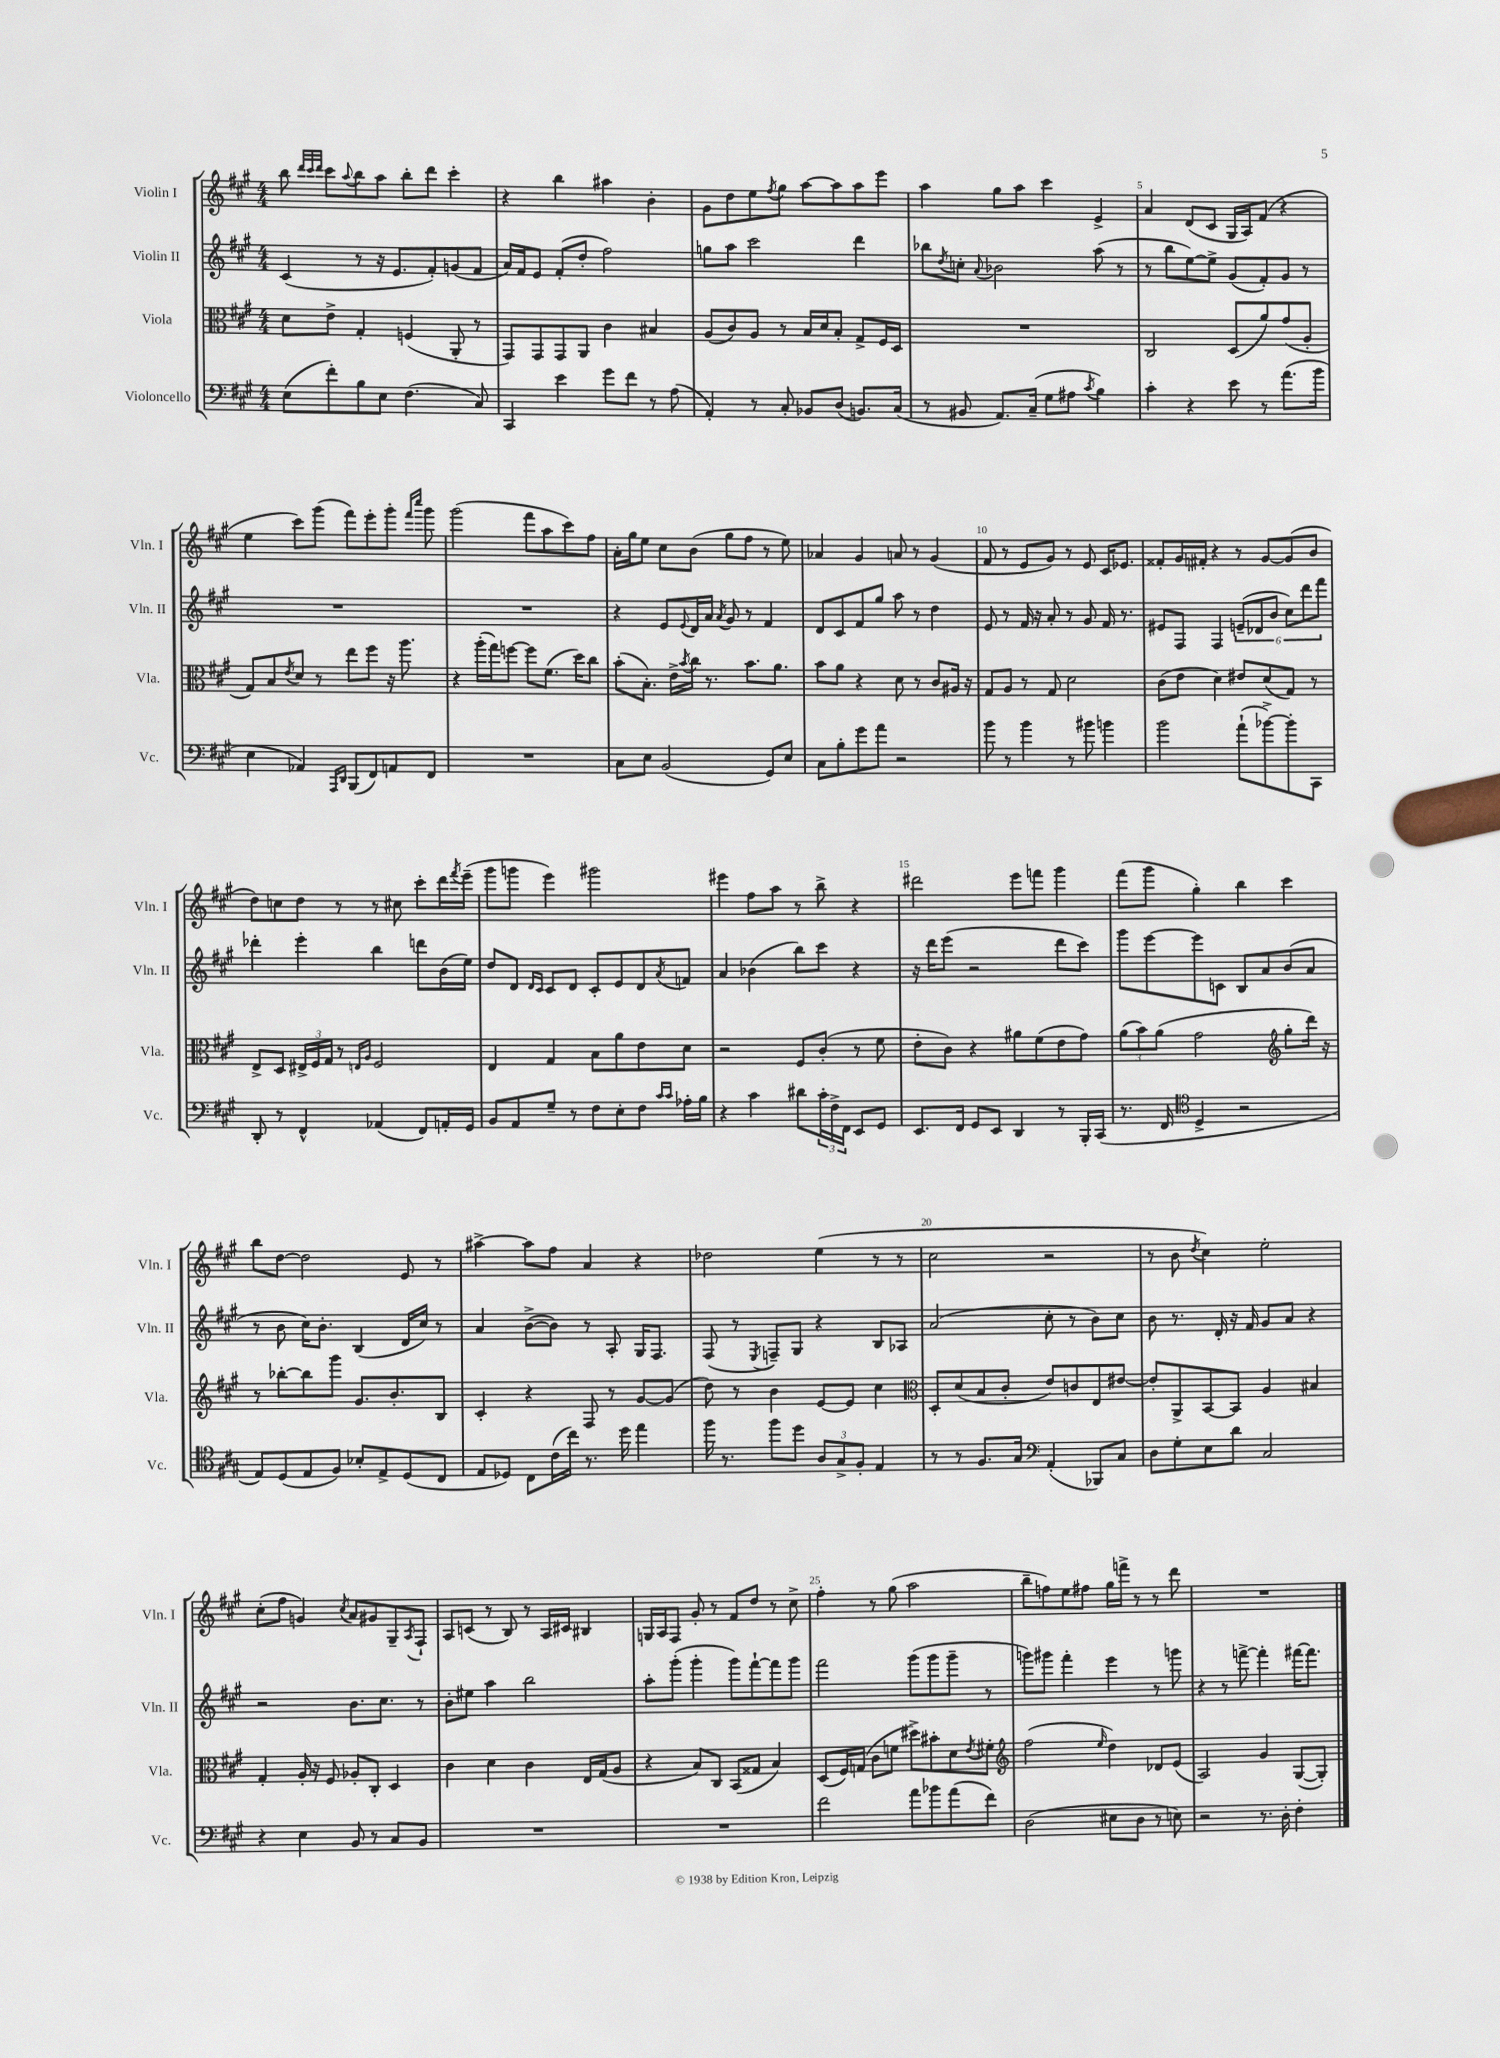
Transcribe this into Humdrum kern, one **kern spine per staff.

**kern	**kern	**kern	**kern
*staff4	*staff3	*staff2	*staff1
*clefF4	*clefC3	*clefG2	*clefG2
*k[f#c#g#]	*k[f#c#g#]	*k[f#c#g#]	*k[f#c#g#]
*M4/4	*M4/4	*M4/4	*M4/4
(8E	8d	(4c#	8bb
.	.	.	32qqddd
.	.	.	32qqccc#
.	.	.	32qqddd
8f#')	8e^	.	8ccc#
.	.	.	8qqaa
8B	4G#'	8r	8bb
8E	.	16r	8aa
.	.	8.e	.
(4.F#	(4F	.	8bb'
.	.	8f#')	8ddd
.	8AA'	(8g	4ccc#'
8C#)	8r	8f#	.
=	=	=	=
4CC#	8GG#)	16a)	4r
.	.	16f#	.
.	8GG#	8e	.
4e	8GG#	(8f#'	4bb
.	8AA	8dd'	.
8g#	4c#	2ff#)	4aa#
8f#	.	.	.
8r	4B#	.	4b'
(8A	.	.	.
=	=	=	=
4AA')	(8A	8gg	8g#
.	8c#)	8aa	8dd
8r	8A	2ccc#	8ee
.	.	.	8qff#
8C#'	8r	.	8gg#
8BB-	16B	.	[8aa
.	16d	.	.
(8D	8B'	.	8aa]
8.BB)	8G#^	4ddd	8aa
.	16F#	.	8eee
(16C#	16D	.	.
=	=	=	=
8r	1r	8bb-	4aa
.	.	8qdd	.
8BB#	.	8cc'	.
.	.	8qqa	.
8.AA)	.	2b-	8gg#
.	.	.	8aa
(16C#~	.	.	.
8G#	.	.	4ccc#
8A#	.	.	.
8qc#	.	.	.
4B)	.	(8aa	4e^
.	.	8r	.
=	=	=	=
4c#'	2C#	8r	4a
.	.	8bb	.
4r	.	[8ee)	(8d
.	.	8ee^]	8c#
8e	(8D	(8g#	16G#
.	.	.	16A)
8r	8a)	8f#')	(8f#
(8.a	(8g#	8g#	4r
.	8A'	8r	.
16b	.	.	.
=	=	=	=
4E	8G#)	1r	4ee
.	8B	.	.
.	8qe	.	.
4AA-)	8d	.	8ccc#)
.	8r	.	(8ggg#
16qqAAA	.	.	.
16qqDD	.	.	.
(8BBB	8ee	.	8fff#)
8FF#)	8ff#	.	8eee'
8AA	16r	.	8ggg#'
.	8.aa	.	.
.	.	.	16qqfff#
.	.	.	16qqcccc#
8FF#	.	.	8ggg#
=	=	=	=
1r	4r	1r	(2ggg#
.	(16aa'	.	.
.	16gg#)	.	.
.	[8ff	.	.
.	8ff]	.	8fff#
.	(8.f#	.	8aa
.	.	.	8ccc#)
.	16dd)	.	.
.	8cc#	.	8ff#
=	=	=	=
8C#	(8b'	4r	16a'
.	.	.	16gg#
8E	8.B')	.	8ee
(2BB	.	8e	8cc#
.	16e^	.	.
.	8qb	8qqe	.
.	16cc#	16d	(8b
.	8.r	16a	.
.	.	8qa	.
.	.	8g#	8gg#
.	8.b	8r	8ff#
8GG#)	.	4f#	8r
.	8.a	.	.
8E	.	.	8ee)
=	=	=	=
8C#	8b	8d	4a-
8B'	8a	8c#	.
8g#	4r	8f#	4g#
8a	.	8gg#	.
2r	8d	8aa	8a
.	8r	8r	8r
.	8c#	4dd	(4g#
.	16A#	.	.
.	16r	.	.
=	=	=	=
8b	8G#	8e	8f#
8r	8A	8r	8r
4b	8r	16f#	8e
.	.	16r	.
.	8G#	8a'	8g#)
8r	2d	8r	8r
8b#	.	8g#	8e
4b	.	16f#	16c#
.	.	8.r	8.e-
=	=	=	=
2b	(8c#	8e#	8f##'
.	8e	8F#	16g#
.	.	.	16f#'
.	4d)	4F#	4r
(8a`	8e#	(12e~	8r
.	.	12d-	.
[8b-^)	(8d	.	[8g#
.	.	12b	.
8b-']	8G#)	12cc#)	(8g#]
.	.	12ddd	.
8CC#	8r	.	8b
.	.	12fff#	.
=	=	=	=
8DD'	8E^	4ddd-'	8dd)
8r	8D	.	8cc
4FF#^^	24E#^	4eee'	8dd
.	24F#	.	.
.	24G#	.	.
.	8r	.	8r
.	16qqE	.	.
.	16qqA	.	.
(4AA-	2F#	4bb	8r
.	.	.	8cc#
8FF#)	.	8ddd	8ccc#'
16AA'	.	(16b	16ddd
.	.	.	8qfff#
16GG#	.	16ee)	(16eee~
=	=	=	=
8BB	4E	8dd	8ggg#
8AA	.	8d	8ggg
.	.	16qqd	.
.	.	16qqc#	.
8G#~	4G#	8c#	4eee)
8r	.	8d	.
8F#	8B	8c#'	2ggg#
8E'	8a	8e	.
8F#	8e	8d	.
16qqc#	.	.	.
16qqc#	.	8qa	.
16A-'	8d	8f	.
16B	.	.	.
=	=	=	=
4r	2r	4a	4eee#
4c#	.	(4b-	8ff#
.	.	.	8aa
8d#	8F#	8bb)	8r
24c#'	(8c#'	8ccc#	8bb^
24F#^	.	.	.
24FF#	.	.	.
8EE	8r	4r	4r
8GG#	8f#	.	.
=	=	=	=
8.EE	8e'	16r	2ddd#
.	.	16ddd	.
.	8c#)	(8eee	.
16FF#	.	.	.
8GG#	4r	2r	.
8EE	.	.	.
4DD	8a#	.	8eee
.	(8f#	.	8fff
8r	8e	8ddd	4ggg#
16BBB'	8g#)	8ccc#)	.
(16CC#	.	.	.
=	=	=	=
8.r	(12a	8ggg#	(8fff#
.	12b)	.	.
.	.	[8eee	8ggg#
.	(12a	.	.
16FF#	.	.	.
*clefC4	*	*	*
4D^	2g#	8eee]	4gg#')
.	.	8c	.
2r	.	8B	4bb
.	.	8a	.
*	*clefG2	*	*
.	8gg#'	(8b	4ccc#
.	16ddd)	8a	.
.	16r	.	.
=	=	=	=
8E)	8r	8r	8bb
(8D	[8bb-'	8b	[8dd
8E	8bb-]	16cc#)	2dd]
.	.	8.b'	.
8F#)	8ggg#	.	.
8B-'	8.g#	(4B	.
8E^	.	.	.
.	8.b'	.	.
(8D	.	16d	8e
.	.	16cc#)	.
8C#	8B	8r	8r
=	=	=	=
8E	4c#'	4a	[4aa#^
8D-)	.	.	.
8C#	4r	([8b^	8aa#]
(16c#	.	8b])	8ff#
16cc#)	.	.	.
8.r	8F#	8r	4a
.	8r	8A'	.
16dd	.	.	.
4ee	[8g#	16G#	4r
.	.	8.F#	.
.	(8g#]	.	.
=	=	=	=
16ff#	8dd)	(8F#	2dd-
8.r	.	.	.
.	8r	8r	.
.	.	8qE	.
8ff#	4b	8F~)	.
8dd	.	8G#	.
12A	[8e	4r	(4ee
12G#^	.	.	.
.	8e]	.	.
12F#'	.	.	.
4E	4cc#	8B	8r
.	.	8A-	8r
=	=	=	=
*	*clefC3	*	*
8r	8D'	(2a	2cc#
8r	(8d	.	.
8.F#	8B	.	.
.	8c#'	.	.
16G#	.	.	.
*clefF4	*	*	*
(4AA'	8e)	8cc#'	2r
.	8c	8r	.
8BBB-)	8E	8b)	.
8C#	[8e#	8cc#	.
=	=	=	=
8D	8e#']	8b	8r
8G#'	8AA^	8.r	8b
.	.	.	8qdd
8E	[8BB	.	4cc#)
.	.	16d'	.
8d	8BB]	16r	.
.	.	16f#	.
2C#	4A	8g#	2ee'
.	.	8a	.
.	4B#	4r	.
=	=	=	=
4r	4G#'	2r	(8cc#'
.	.	.	8ff#
4E	16A'	.	4g)
.	16r	.	.
.	8F#	.	.
.	.	.	8qcc#
8BB	8A-'	8.b	8a
8r	8C#'	.	8g#
.	.	8.cc#	.
8C#	4D	.	8G#~
.	.	.	8qA
8BB	.	8r	8F#`
=	=	=	=
1r	4c#	8b'	8A
.	.	8ee#	(8c
.	4d	4aa	8r
.	.	.	8B)
.	4c#	2bb	8r
.	.	.	16A
.	.	.	16c#
.	16E	.	4B#
.	(16G#	.	.
.	8A	.	.
=	=	=	=
1r	4r	8aa'	16G
.	.	.	16A
.	.	(8ggg#'	8F#
.	8B)	4ggg#'	8g#'
.	8C#	.	8r
.	(8BB	8ggg#)	8f#
.	8G##	[8fff#`	8dd
.	4B)	8fff#]	8r
.	.	8ggg#	8cc#^
=	=	=	=
2f#	(8D	2fff#	4ff#'
.	16F#)	.	.
.	(16G	.	.
.	8c#	.	8r
.	8f	.	(8gg#
8a	8dd#^)	(8ggg#	2aa
8b-	8b#'	8ggg#	.
(8a	8d	8ggg#~	.
.	8qe	.	.
8f#)	8f#'	8r	.
=	=	=	=
*	*clefG2	*	*
(2D	(2ff#	8ggg)	8bb~
.	.	8ggg#	8ff)
.	.	4fff#'	8ee
.	.	.	8ff#
.	16qqee	.	.
8E#	4dd)	4eee	16gg#
.	.	.	16fff^
8D	.	.	8r
8r	8d-	8r	8r
8E)	(8e	8ggg	8ddd
=	=	=	=
2r	2A)	4r	1r
.	.	8r	.
.	.	[8fff^	.
8.r	4g#	4fff']	.
16D'	.	.	.
4F#'	([8G#	[16fff#	.
.	.	8.fff#]	.
.	8G#'])	.	.
==	==	==	==
*-	*-	*-	*-
